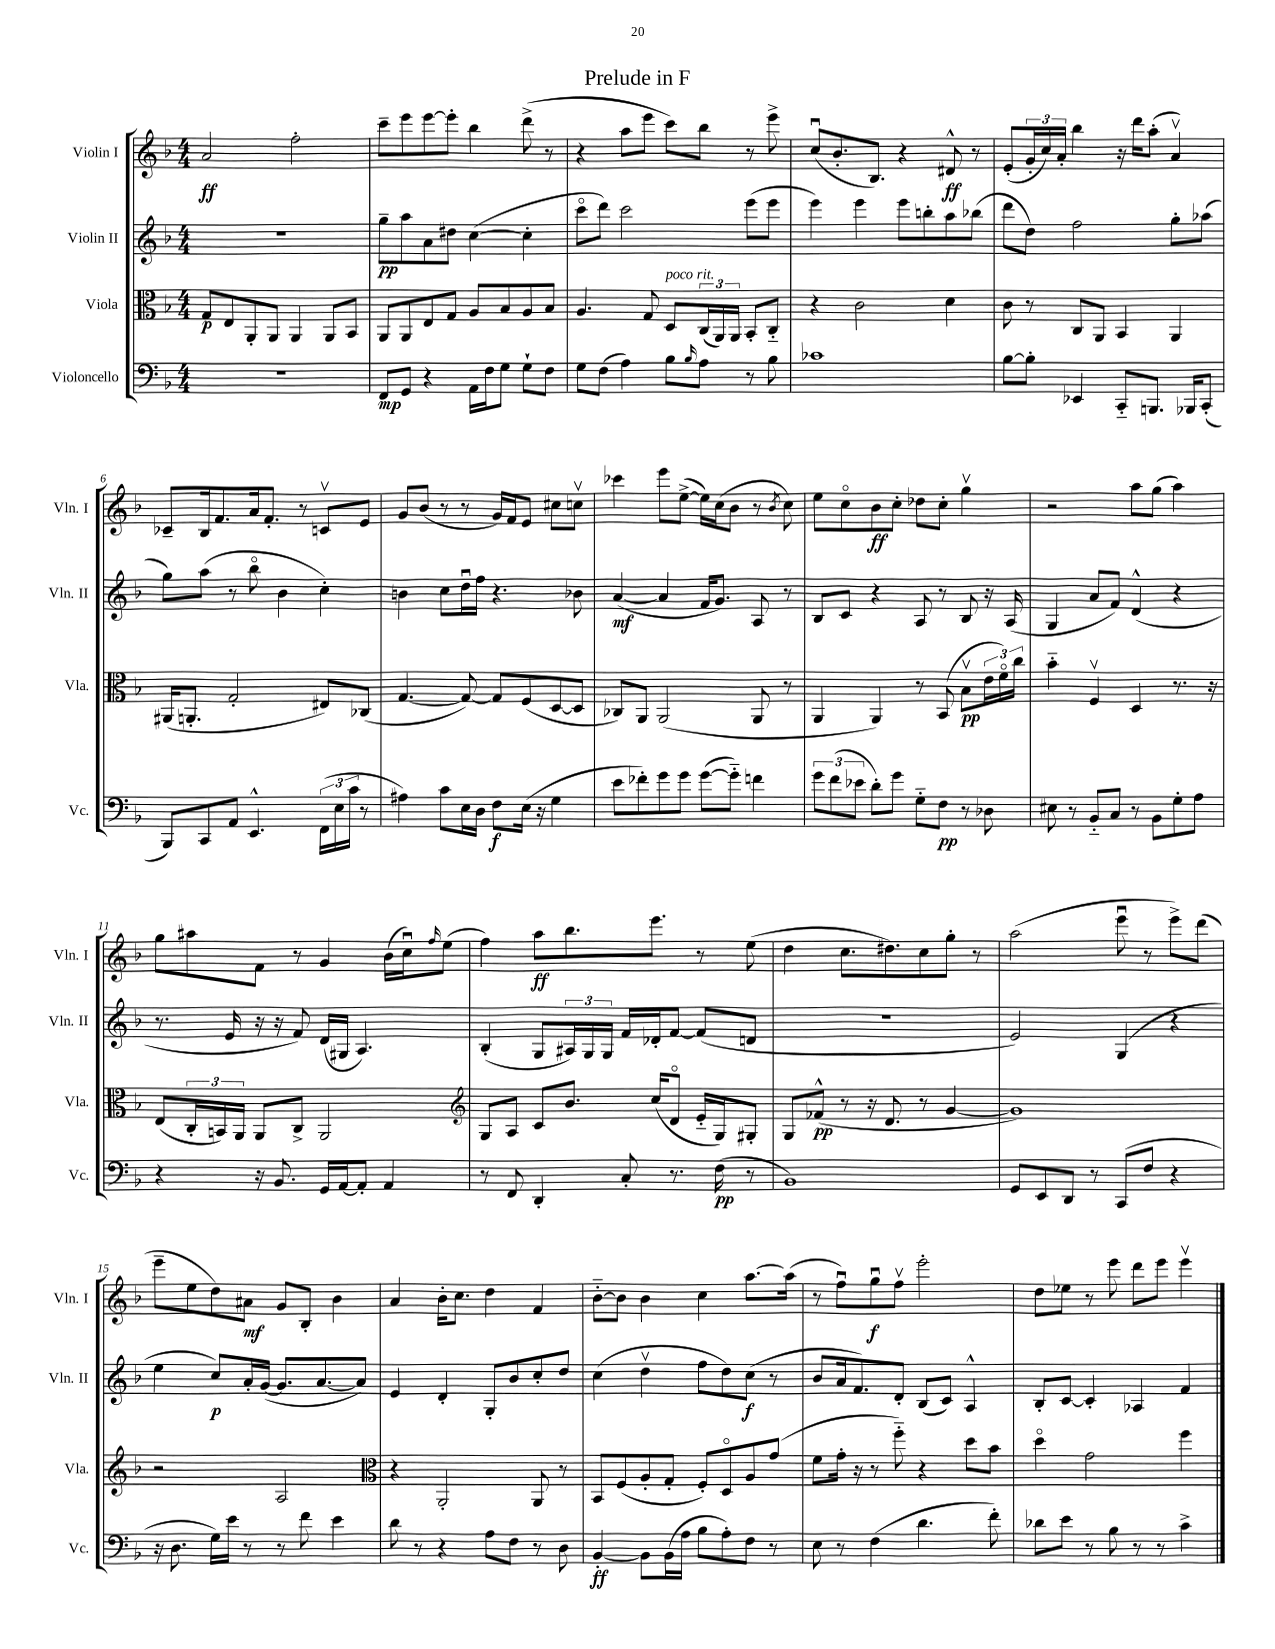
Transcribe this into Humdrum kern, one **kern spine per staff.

**kern	**kern	**kern	**kern
*staff4	*staff3	*staff2	*staff1
*clefF4	*clefC3	*clefG2	*clefG2
*k[b-]	*k[b-]	*k[b-]	*k[b-]
*M4/4	*M4/4	*M4/4	*M4/4
1r	8G	1r	2a
.	8E	.	.
.	8AA'	.	.
.	8AA	.	.
.	4AA	.	2ff'
.	8AA	.	.
.	8BB-	.	.
=	=	=	=
8FF	8AA	8gg~	8ccc~
8GG	8AA	8aa	8eee
4r	8E	8a	[8eee
.	8G	8dd#	8eee']
16AA	8A	([4cc	4bb-
16F	.	.	.
8G	8B-	.	.
8G`	8A	4cc']	(8ddd^
8F	8B-	.	8r
=	=	=	=
8G	4.A	8ccco	4r
(8F	.	8ddd)	.
4A)	.	2ccc	8aa
.	8G	.	8eee
8B-	8D	.	8ccc)
16qqB-	.	.	.
8A	(24C	.	8bb-
.	24AA)	.	.
.	24AA	.	.
8r	8BB-'	(8eee	8r
8B-	8C'~	8eee	8eee^
=	=	=	=
1c-	4r	4eee)	(8ccu
.	.	.	8.b-'
.	2c	4eee	.
.	.	.	8.B-)
.	.	8eee	4r
.	.	8bb'	.
.	4d	8aa	8d#^^
.	.	(8bb-	8r
=	=	=	=
[8B-	8c	8ddd	(8e'
8B-']	8r	8dd)	24g'
.	.	.	24cc)
.	.	.	24a'
4EE-	8C	2ff	4bb-
.	8AA	.	.
8CC'~	4BB-	.	16r
.	.	.	16ddd
8.BBB	.	.	(8aa'
.	4AA	8gg'	4av)
16BBB-	.	.	.
(8CC'	.	(8aa-	.
=	=	=	=
8BBB-)	(16AA#	8gg)	8c-~
.	8.AA'	.	.
8CC	.	(8aa	16B-
.	.	.	8.f
8AA	2G'	8r	.
4.EE^^	.	8bb-o	16a
.	.	.	8.f'
.	.	4b-	.
.	.	.	8r
(24FF	8E#)	4cc')	8cv
24E	.	.	.
24c	.	.	.
8r	(8C-	.	8e
=	=	=	=
4A#)	[4.G	4b	8g
.	.	.	(8b-
8c	.	8cc	8r
16E	8G_)	16ddu	8r
16D	.	16ff	.
8F	8G]	4.r	16g)
.	.	.	16f
(16E	(8F	.	8e
16r	.	.	.
4G	[8D	.	8cc#
.	8D]	8b-	8ccv
=	=	=	=
8e	8C-)	([4a	4ccc-
8f-')	8AA	.	.
8g	(2AA	4a]	8eee
8g	.	.	([8ee^
([8g	.	16f	16ee])
.	.	8.g)	(16cc
8g'~])	.	.	8b-
4f	8AA	8A	8r
.	.	.	8qb-
.	8r	8r	8cc)
=	=	=	=
12g	4AA	8B-	8ee
(12f	.	.	.
.	.	8c	8cco
12e-	.	.	.
8d')	4AA)	4r	8b-
8g	.	.	8cc'
8G'~	8r	8A	8dd-
8F	(8BB-	8r	8cc'
8r	8B-v	8B-	4ggv
8D-	24e	16r	.
.	24fo)	.	.
.	.	(16A	.
.	24cc	.	.
=	=	=	=
8E#	4b-'~	4G	2r
8r	.	.	.
8BB-'~	4Fv	8a	.
8C	.	8f)	.
8r	4D	(4d^^	8aa
8BB-	.	.	(8gg
8G'	8.r	4r	4aa)
8A	.	.	.
.	16r	.	.
=	=	=	=
4r	(8E	8.r	8gg
.	24C'	.	8aa#
.	24BB)	.	.
.	.	16e	.
.	24AA	.	.
16r	8AA	16r	8f
8.BB-	.	16r	.
.	8C^	8f)	8r
16GG	2AA	(16d	4g
[16AA	.	16G#	.
8AA']	.	4.A)	.
4AA	.	.	(16b-
.	.	.	16ccu)
.	.	.	16qqff
.	.	.	(8ee
=	=	=	=
*	*clefG2	*	*
8r	8G	(4B-'	4ff)
8FF	8A	.	.
4DD'	8c	8G	8aa
.	8.b-	24A#)	8.bb-
.	.	24G	.
.	.	24G	.
8C'	.	16f	.
.	(16cc	16d-'	8.eee
8.r	8do	[8f	.
.	16e'~	(8f]	8r
(16F	16G)	.	.
8r	8G#'	8d	(8ee
=	=	=	=
1BB-)	8G	1r	4dd
.	(8f-^^	.	.
.	8r	.	8.cc
.	16r	.	.
.	8.d	.	8.dd#)
.	8r	.	8cc
.	[4g	.	8gg'
.	.	.	8r
=	=	=	=
8GG	1g])	2e)	(2aa
8EE	.	.	.
8DD	.	.	.
8r	.	.	.
(8CC	.	(4G	8eeeu
8F	.	.	8r
4r	.	4r	8eee^)
.	.	.	(8ddd
=	=	=	=
16r	2r	4ee	8eee~
8.D	.	.	.
.	.	.	8ee
16G)	.	8cc)	8dd)
16e	.	.	.
8r	.	16a'	8a#
.	.	([16g	.
8r	2A	8.g]	8g
8f	.	.	8B-'
.	.	[8.a	.
4e	.	.	4b-
.	.	8a])	.
=	=	=	=
*	*clefC3	*	*
8d	4r	4e	4a
8r	.	.	.
4r	2AA'	4d'	16b-'
.	.	.	8.cc
8A	.	8G'	4dd
8F	.	8b-	.
8r	8AA	8cc'	4f
8D	8r	8dd	.
=	=	=	=
[4BB-'	8BB-	(4cc	[8b-'~
.	(8F	.	8b-]
8BB-]	8A'	4ddv	4b-
(16BB-	8G'	.	.
16A	.	.	.
8B-	8F')	8ff	4cc
8A')	8Do	8dd)	.
8F	8A	(8cc	[8.aa
8r	(8g	8r	.
.	.	.	(16aa]
=	=	=	=
8E	8f	8b-	8r
8r	16g'	16a	8ffu)
.	16r	8.f)	.
(4F	8r	.	8ggu
.	8ff'~)	8d'	8ffv
4.d	4r	(8B-	2eee'
.	.	8c)	.
.	8dd	4A^^	.
8f')	8b-	.	.
=	=	=	=
8d-	4ddo	8B-'	8dd
8e	.	[8c	8ee-
8r	2g	4c']	8r
8B-	.	.	8eee
8r	.	4A-	8ddd
8r	.	.	8eee
4c^	4ff	4f	4eeev
==	==	==	==
*-	*-	*-	*-
